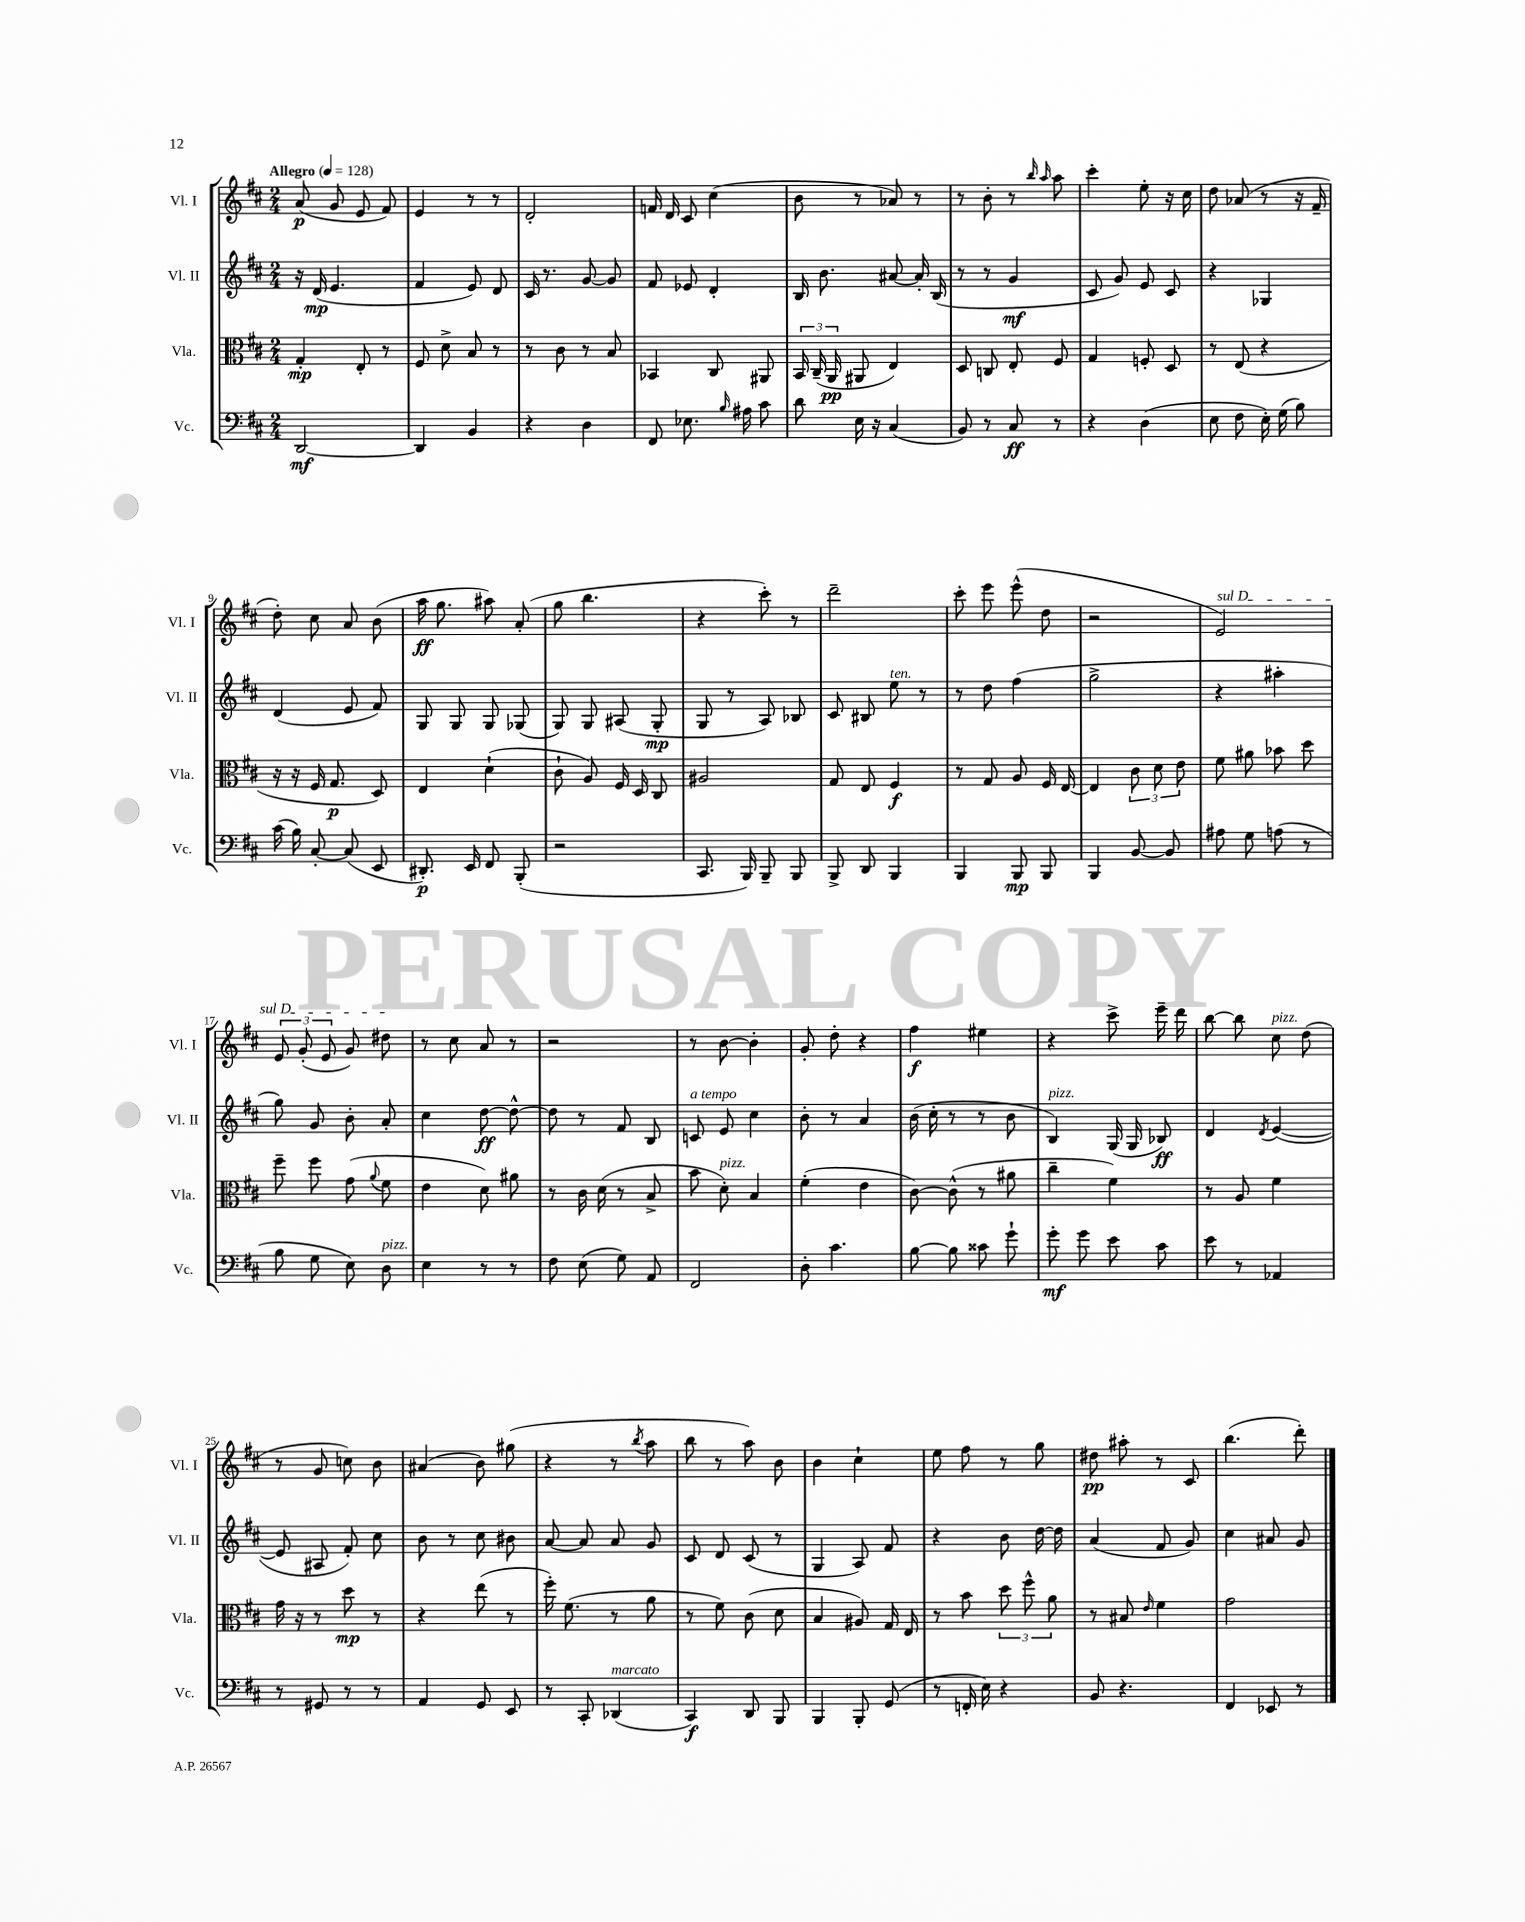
<<
\new StaffGroup <<
\new Staff = "s0" \with { instrumentName = "Vl. I" shortInstrumentName = "Vl. I" } {
    \clef treble \key d \major \numericTimeSignature \time 2/4 \tempo "Allegro" 4 = 128
    \autoBeamOff a'8\p( g'8 e'8 fis'8) |
    e'4 r8 r8 |
    d'2-. |
    f'16 d'16 cis'8 cis''4( |
    b'8 r8 aes'8) r8 |
    r8 b'8-. r8 \grace { b''16 a''16 } a''8 |
    cis'''4-. e''8-. r16 cis''16 |
    d''8 aes'8( r8 r16 fis'16-- |
    d''8-.) cis''8 a'8 b'8( |
    a''16\ff g''8. ais''8) a'8-.( |
    g''8 b''4. |
    r4 cis'''8-.) r8 |
    d'''2-- |
    cis'''8-. e'''8 e'''8-^( d''8 |
    r2 |
    \once \override TextSpanner.bound-details.left.text = \markup { \italic "sul D" } e'2\startTextSpan) |
    \tuplet 3/2 { e'8 g'8-.( e'8 } g'8) dis''8\stopTextSpan |
    r8 cis''8 a'8 r8 |
    r2 |
    r8 b'8~ b'4-. |
    g'8-. d''8-. r4 |
    fis''4\f eis''4 |
    r4 cis'''8-> e'''16-- d'''16 |
    b''8~ b''8 cis''8^\markup { \italic "pizz." } d''8( |
    r8 g'8 c''8) b'8 |
    ais'4( b'8) gis''8( |
    r4 r8 \acciaccatura { b''8 } a''8 |
    b''8 r8 a''8) b'8 |
    b'4 cis''4-! |
    e''8 fis''8 r8 g''8 |
    dis''8\pp ais''8-. r8 cis'8 |
    b''4.( d'''8-.) \bar "|." |
}
\new Staff = "s1" \with { instrumentName = "Vl. II" shortInstrumentName = "Vl. II" } {
    \clef treble \key d \major \numericTimeSignature \time 2/4
    \autoBeamOff r16 d'16\mp( e'4. |
    fis'4 e'8) d'8 |
    cis'16 r8. g'8~ g'8 |
    fis'8 ees'8 d'4-. |
    b16 b'8. ais'8~ ais'16-. b16( |
    r8 r8 g'4\mf |
    cis'8 g'8) e'8 cis'8 |
    r4 ges4 |
    d'4( e'8 fis'8) |
    g8 g8 g8 ges8( |
    g8) g8 ais8( g8-.\mp |
    g8 r8 a8) bes8 |
    cis'8 bis8 e''8^\markup { \italic "ten." } r8 |
    r8 d''8 fis''4( |
    g''2-> |
    r4 ais''4-. |
    g''8) g'8 b'8-. a'8-. |
    cis''4 d''8~\ff d''8~-^ |
    d''8 r8 fis'8 b8 |
    c'8^\markup { \italic "a tempo" } e'8 cis''4 |
    b'8-. r8 a'4 |
    b'16( cis''16-. r8 r8 b'8 |
    b4^\markup { \italic "pizz." }) g16( g16 bes8\ff) |
    d'4 \acciaccatura { d'8 } e'4~( |
    e'8 ais8 fis'8-.) cis''8 |
    b'8 r8 cis''8 bis'8 |
    a'8~ a'8 a'8 g'8 |
    cis'8 d'8 cis'8( r8 |
    g4 a8) fis'8 |
    r4 b'8 d''16~ d''16 |
    a'4( fis'8 g'8) |
    cis''4 ais'8 g'8 \bar "|." |
}
\new Staff = "s2" \with { instrumentName = "Vla." shortInstrumentName = "Vla." } {
    \clef alto \key d \major \numericTimeSignature \time 2/4
    \autoBeamOff g4-.\mp e8-. r8 |
    fis8 d'8-> b8 r8 |
    r8 cis'8 r8 b8 |
    bes,4 cis8 ais,8 |
    \tuplet 3/2 { b,16 cis16--( a,16\pp } ais,8 e4) |
    d8 c8 e8-. fis8 |
    g4 f8-. d8 |
    r8 e8( r4 |
    r16 r16 fis16 g8.\p d8) |
    e4 d'4-!( |
    cis'8-! a8) fis16 d16 cis8 |
    ais2 |
    g8 e8 fis4\f |
    r8 g8 a8 fis16 e16~ |
    e4 \tuplet 3/2 { cis'8 d'8 e'8 } |
    fis'8 ais'8 bes'8 d''8 |
    fis''8-- fis''8 g'8( \appoggiatura { a'8 } fis'8 |
    e'4 d'8) ais'8 |
    r8 cis'16 d'16( r8 b8-> |
    b'8 d'8-.^\markup { \italic "pizz." }) b4 |
    fis'4-.( e'4 |
    cis'8~) cis'8-^( r8 ais'8 |
    cis''4-- fis'4) |
    r8 a8 fis'4 |
    g'16 r16 r8 d''8\mp r8 |
    r4 e''8( r8 |
    fis''16-.) fis'8.( r8 a'8 |
    r8 fis'8) cis'8( d'8 |
    b4 ais8) g16 e16 |
    r8 b'8 \tuplet 3/2 { d''8 fis''8-^ a'8 } |
    r8 bis8 \grace { e'16 } fis'4 |
    g'2 \bar "|." |
}
\new Staff = "s3" \with { instrumentName = "Vc." shortInstrumentName = "Vc." } {
    \clef bass \key d \major \numericTimeSignature \time 2/4
    \autoBeamOff d,2~\mf |
    d,4 b,4 |
    r4 d4 |
    fis,8 ees8. \grace { b16 } ais16 cis'8 |
    d'8 e16 r16 cis4( |
    b,8) r8 cis8\ff r8 |
    r4 d4( |
    e8 fis8 e16-.) g16( b8) |
    cis'16( b16) cis8~-. cis8( e,8 |
    dis,8.-.\p) e,16 fis,8 b,,8-.( |
    r2 |
    cis,8. b,,16) b,,8-- b,,8 |
    b,,8-> d,8 b,,4 |
    b,,4 b,,8\mp b,,8 |
    b,,4 b,8~ b,8 |
    ais8 g8 a8( r8 |
    b8 g8 e8) d8^\markup { \italic "pizz." } |
    e4 r8 r8 |
    fis8 e8( g8) a,8 |
    fis,2 |
    d8-. cis'4. |
    b8~ b8 cisis'8 g'8-! |
    g'8-.\mf g'8 e'8 cis'8 |
    e'8 r8 aes,4 |
    r8 gis,8 r8 r8 |
    a,4 g,8 e,8 |
    r8 cis,8-. des,4^\markup { \italic "marcato" }( |
    cis,4\f) d,8 b,,8 |
    b,,4 b,,8-. g,8( |
    r8 f,16-. e16) r4 |
    b,8 r4. |
    fis,4 ees,8 r8 \bar "|." |
}
>>
>>
